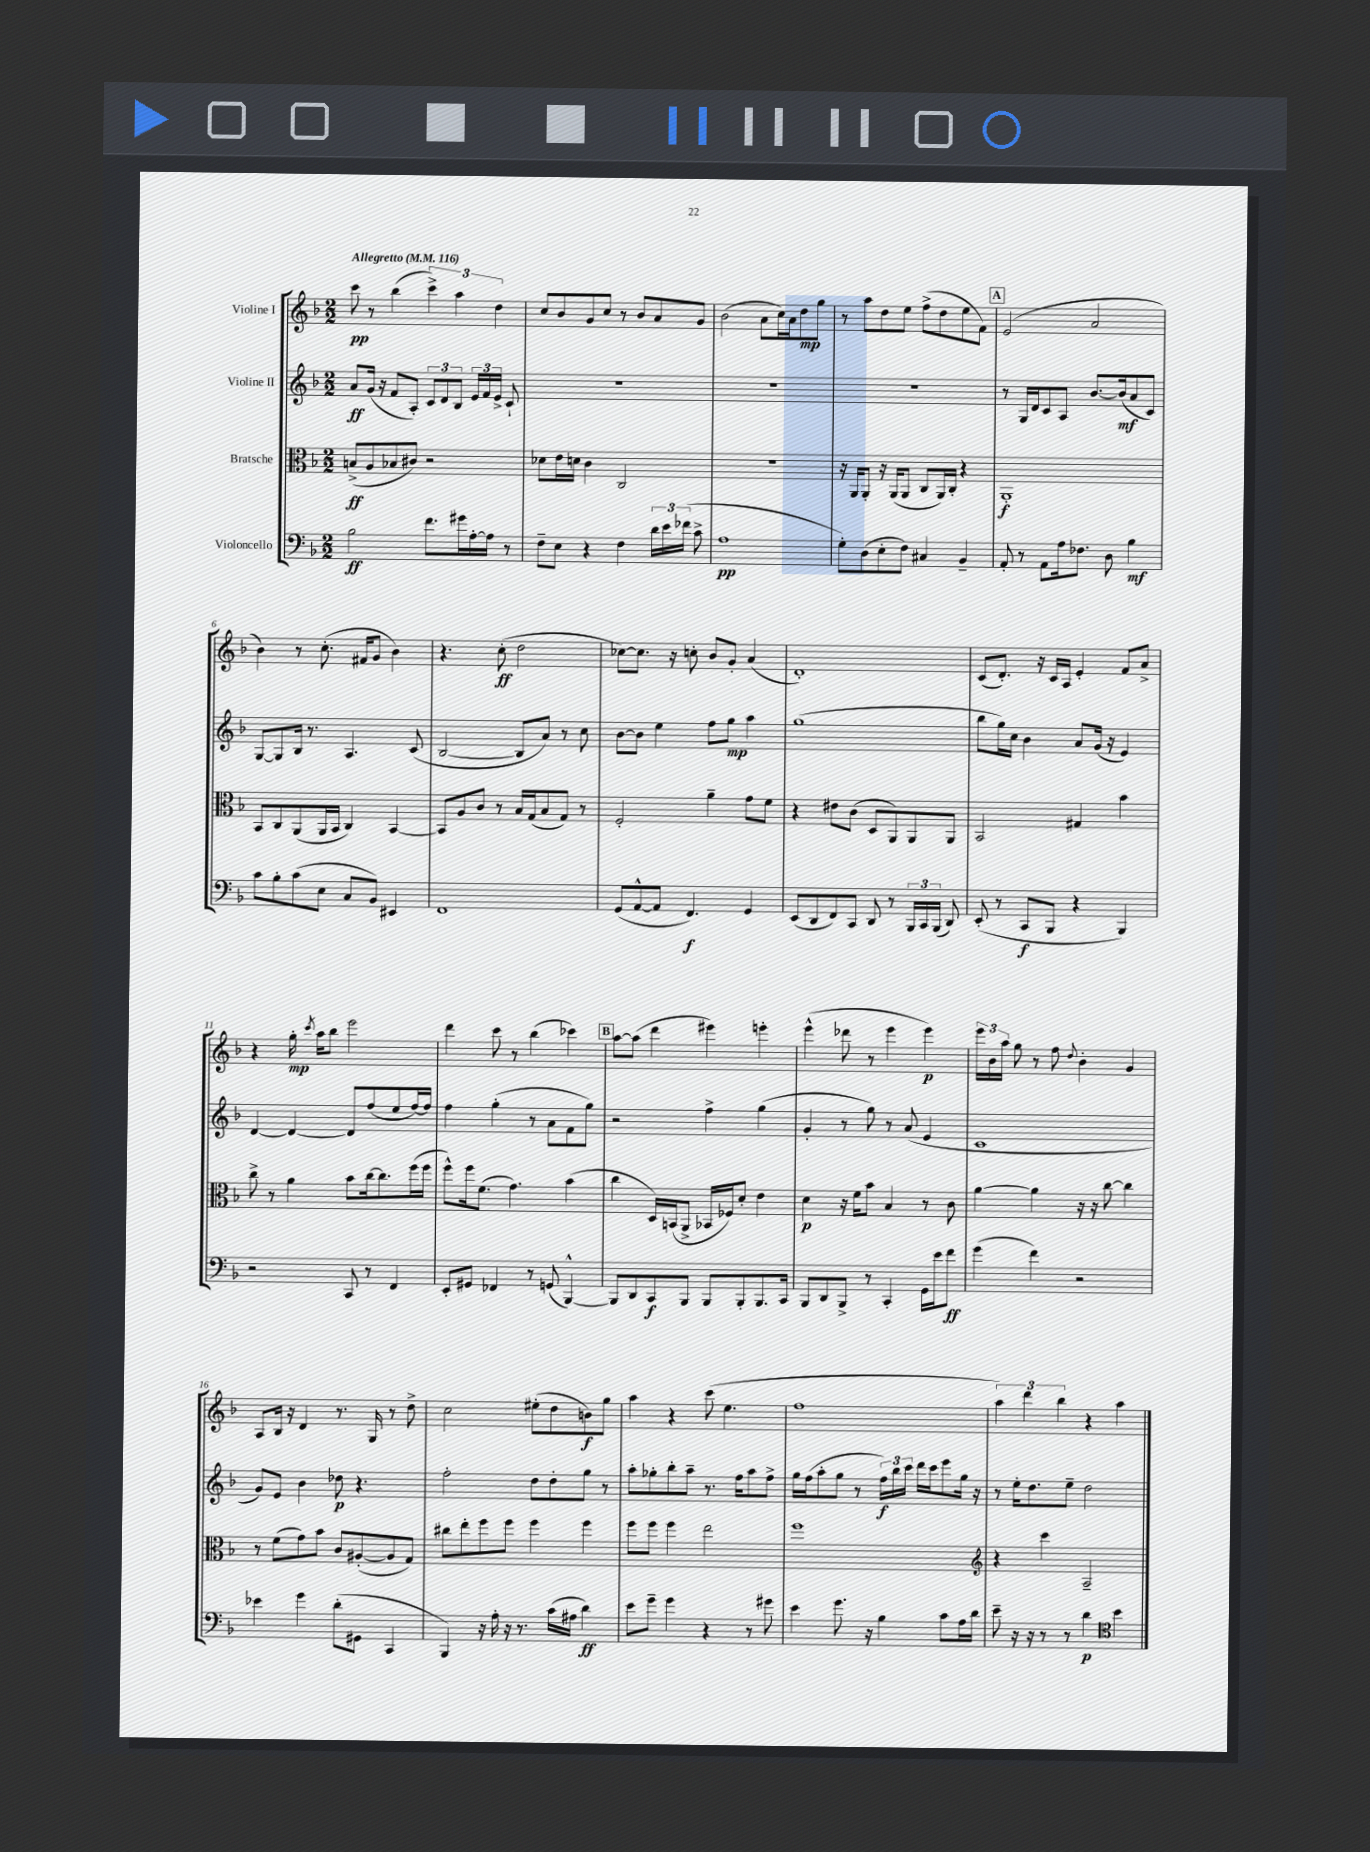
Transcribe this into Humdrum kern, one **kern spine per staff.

**kern	**kern	**kern	**kern
*staff4	*staff3	*staff2	*staff1
*clefF4	*clefC3	*clefG2	*clefG2
*k[b-]	*k[b-]	*k[b-]	*k[b-]
*M2/2	*M2/2	*M2/2	*M2/2
*MM116	*MM116	*MM116	*MM116
2B-	(8B^	8a	8ccc
.	8A	(16g	8r
.	.	16r	.
.	8B-	8f	(4bb-
.	8c#)	8A')	.
8.f	2r	12c	6ccc^)
.	.	12d	.
.	.	12B-	6aa
16g#	.	.	.
[16A'	.	24e	.
.	.	24f	.
16A]	.	.	.
.	.	24e^	6dd
8r	.	8c`	.
=	=	=	=
8F~	8d-	1r	8cc
8E	16e	.	8b-
.	16d	.	.
4r	4c	.	8g
.	.	.	8cc
4F	2C	.	8r
.	.	.	8b-
24d	.	.	8a
24e	.	.	.
(24f-	.	.	.
8c^	.	.	8g
=	=	=	=
1A	1r	1r	(2b-
.	.	.	8a
.	.	.	16cc)
.	.	.	16a
.	.	.	8dd
.	.	.	8gg
=	=	=	=
8G')	16r	1r	8r
.	16AA	.	.
(8D	8AA'	.	8aa
8E'	16r	.	8dd
.	(16AA	.	.
8F)	8AA	.	8ee
4C#	8C	.	(8ff^
.	16AA)	.	8dd
.	16C'	.	.
4BB-~	4r	.	8ee
.	.	.	8f)
=	=	=	=
8AA'	1AA'	8r	(2e
8r	.	16G	.
.	.	16d	.
8AA	.	8c	.
16A	.	8A	.
8.F-	.	.	.
.	.	[8.b-	2a
8D	.	.	.
.	.	(16b-]	.
4B-	.	8a	.
.	.	8c)	.
=	=	=	=
8c	8BB-	[8G	4b-)
8B-'	8C	8G]	.
(8c	(8AA	16B-	8r
.	.	8.r	.
8E	16AA	.	(8.cc'
.	16BB-	.	.
8C	4C)	4.A	.
.	.	.	16f#
8BB-)	.	.	8g
4EE#	[4BB-	.	4b-)
.	.	(8c	.
=	=	=	=
1FF	8BB-]	[2B-	4.r
.	8A	.	.
.	8c	.	.
.	8r	.	(8cc'
.	16B-	8B-]	2dd
.	(16G	.	.
.	8B-	8a)	.
.	8G)	8r	.
.	8r	8cc	.
=	=	=	=
(8GG	2F'	[8b-	[8cc-)
[8AA^^	.	8b-]	8.cc-]
8AA]	.	4ee	.
.	.	.	16r
4.FF)	.	.	8cc'
.	4a~	8ff	8b-
.	.	8gg	8g'
4GG	8g	4aa	(4a
.	8f	.	.
=	=	=	=
(8EE	4r	(1gg	1d')
8DD	.	.	.
8FF)	8e#	.	.
8CC	(8c	.	.
8DD	8D	.	.
8r	8AA)	.	.
24BBB-	8AA	.	.
24CC	.	.	.
(24BBB-	.	.	.
8DD)	8AA	.	.
=	=	=	=
(8EE'	2BB-	8bb-	(8c
8r	.	16gg)	8.d')
.	.	16cc	.
8CC	.	4b-	.
.	.	.	16r
8BBB-	.	.	16c
.	.	.	16A
4r	4G#	8a	4e'
.	.	(16g	.
.	.	16r	.
4BBB-)	4b-	4e)	8f
.	.	.	8a^
=	=	=	=
2r	8cc^	[4d	4r
.	8r	.	.
.	4a	4d_	16gg'
.	.	.	8qccc
.	.	.	16aa
.	.	.	8bb-
8CC	8b-	8d]	2eee
8r	[16cc	(8ff	.
.	8.cc]	.	.
4FF	.	8ee	.
.	(16ff	[16ff)	.
.	16ff	16ff]	.
=	=	=	=
8EE'	8ff^^)	4ff	4ddd
8GG#	16ff	.	.
.	(8.f	.	.
4FF-	.	(4gg'	8ccc
.	4.g)	.	8r
8r	.	8r	(4bb-
(8GG	.	8a	.
[4BBB-^^)	(4b-	8f	4ccc-)
.	.	8gg)	.
=	=	=	=
8BBB-]	4cc	2r	[8aa
8DD	.	.	(8aa]
8CC	16D)	.	4ddd
.	(16BB	.	.
8BBB-	8AA^	.	.
8BBB-	16BB-	4ff^	4eee#)
.	16F-)	.	.
8BBB-'	8d'	.	.
8.BBB-	4e	(4gg	4eee'
16CC	.	.	.
=	=	=	=
8BBB-	4d	4g'	(4eee^^
8DD	.	.	.
8BBB-^	16r	8r	8ddd-
.	16f	.	.
8r	8b-	8gg)	8r
4CC'	4B-	8r	4eee
.	.	(8a	.
16GG	8r	4e	4eee)
16e	.	.	.
8f	8c	.	.
=	=	=	=
(4g	[4a	1c	24eee
.	.	.	24b-
.	.	.	24aa
.	.	.	8gg
4f)	4a]	.	8r
.	.	.	8ff
.	.	.	8qqdd
2r	16r	.	4b-'
.	16r	.	.
.	[8cc	.	.
.	4cc]	.	4g
=	=	=	=
4e-	8r	8g)	8A
.	(8f	8e	16B-
.	.	.	16r
4g	8g)	4b-	4d
.	8b-	.	.
(8d'	8c	8dd-	8.r
8GG#	([8A#'	4.r	.
.	.	.	16G
4CC	8A#]	.	8r
.	8G)	.	8dd^
=	=	=	=
4BBB-)	8cc#	2ff'	2cc
.	8ee'	.	.
16r	8ff	.	.
16A'	.	.	.
16r	8ff	.	.
8.r	.	.	.
.	4ff	8dd	(8ee#'
(16c	.	8dd'	8dd
16A#	.	.	.
4d)	4ff	8gg	8b)
.	.	8r	8gg
=	=	=	=
8e	8ff	8aa'	4aa
8g~	8ff	8gg-'	.
4g	4ff	8bb-'	4r
.	.	8aa~	.
4r	2ee	8.r	(8ccc
.	.	.	4.ee
.	.	16ff	.
8r	.	8aa	.
8g#	.	8ff^	.
=	=	=	=
4e	1ff	16gg	1ff
.	.	(16ff	.
.	.	8aa'	.
8.g	.	8gg	.
.	.	8r	.
16r	.	.	.
4B-	.	24ff)	.
.	.	24bb-	.
.	.	24ccc	.
.	.	16ddd	.
.	.	16ccc	.
8c	.	8eee	.
16A	.	16gg	.
16d	.	16r	.
=	=	=	=
*	*clefG2	*	*
8e~	4r	8r	6aa)
16r	.	16ee'	.
.	.	.	6ddd
16r	.	8.dd	.
8r	4ccc	.	.
.	.	.	6bb-
8r	.	8ee~	.
4d	2A~	2dd	4r
*clefC4	*	*	*
4b-	.	.	4aa
==	==	==	==
*-	*-	*-	*-
